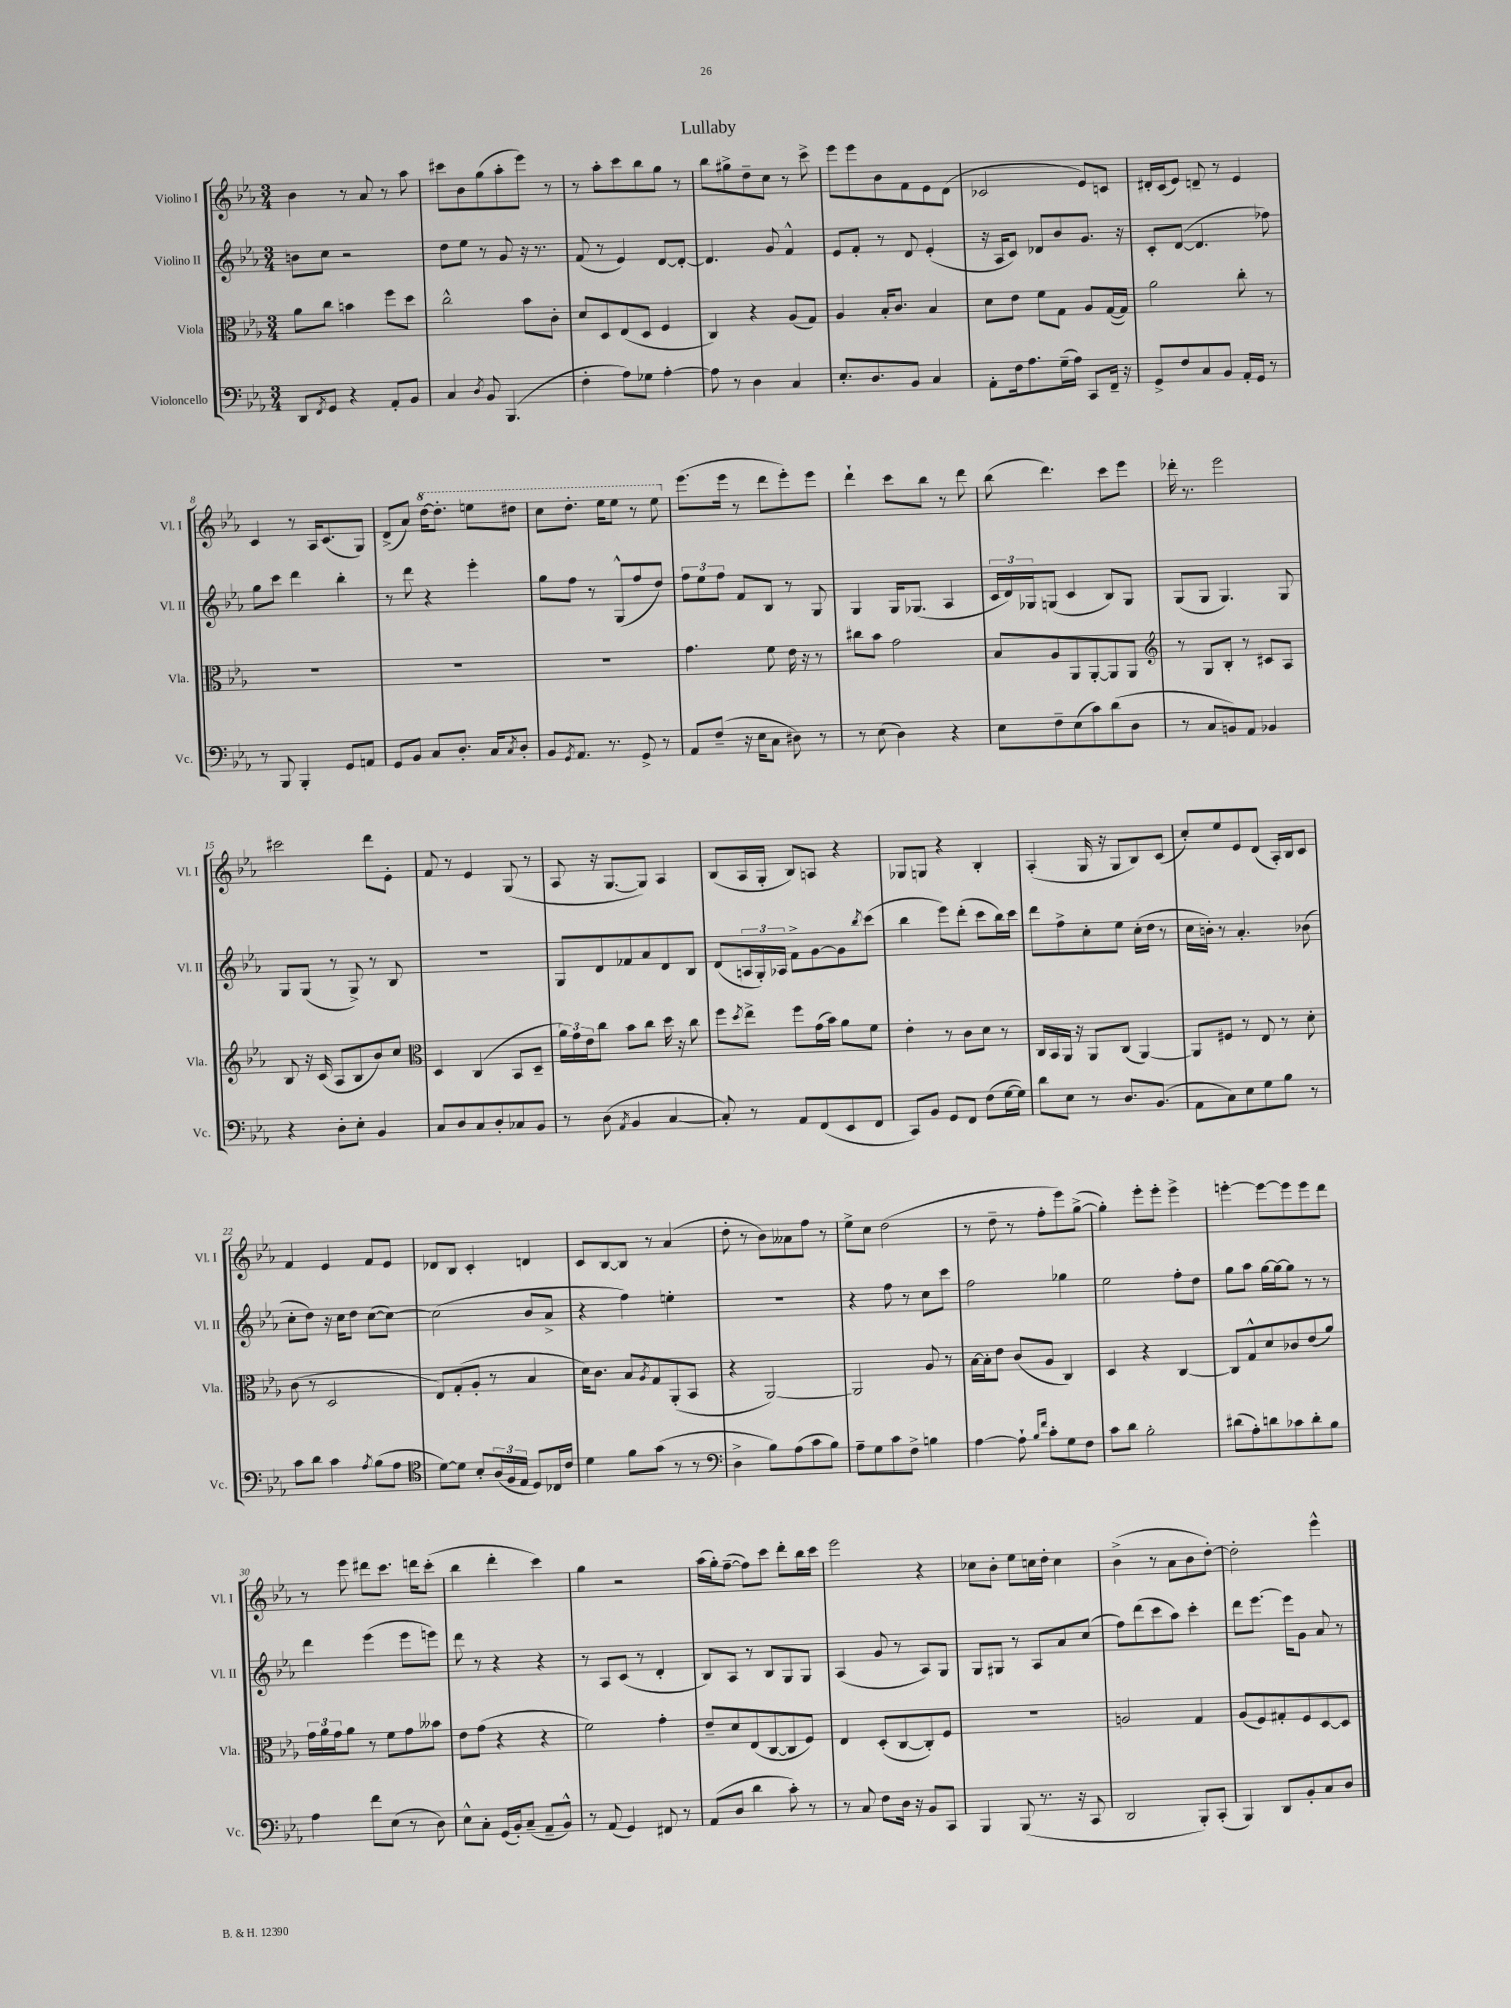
\header { title = "Lullaby" }
<<
\new StaffGroup <<
\new Staff = "s0" \with { instrumentName = "Violino I" shortInstrumentName = "Vl. I" } {
    \clef treble \key ees \major \numericTimeSignature \time 3/4
    bes'4 r8 aes'8 r8 aes''8 |
    cis'''8 bes'8 g''8( aes''8-. ees'''8) r8 |
    r8 aes''8-. c'''8 bes''8 g''8 r8 |
    bes''8 gis''8-> d''8-- c''8 r8 c'''8-> |
    ees'''8 ees'''8 bes'8 f'8 ees'8 d'8( |
    ces'2 ees'8) c'8 |
    dis'16-. c'16( ees'8) d'8-- r8 ees'4 |
    c'4 r8 aes16 c'8.( g8) |
    d'8->( aes'8) \ottava #1 d'''16~ d'''8.-. e'''8 dis'''8 |
    c'''8 d'''8.-. ees'''16 ees'''8 r8 ees'''8 \ottava #0 |
    ees'''8.( ees'''16 r8 d'''8 ees'''8-.) ees'''8 |
    d'''4-! c'''8 bes''8 r8 d'''8 |
    bes''8( d'''4.) c'''8 ees'''8 |
    des'''16-. r8. ees'''2 |
    cis'''2 d'''8 ees'8-. |
    f'8 r8 ees'4 g8( r8 |
    aes8 r16 g8.~ g8) aes4 |
    bes8( aes16 g16-. bes8) a8 r4 |
    ges8 g8 r4 bes4-. |
    aes4-.( g16 r16 g8 bes8) c'8( |
    c''8-.) ees''8 ees'8 d'8( aes16-.) bes16 c'8 |
    f'4 ees'4 f'8 ees'8 |
    des'8 bes8 c'4-. d'4 |
    c'8 bes8~ bes8 r8 aes'4( |
    d''8-. r8 bes'8) aeses'8 f''8 r8 |
    ees''8-> c''8 d''2( |
    r8 d''8-- r8 f''8-. ees'''8) g''8~->( |
    g''4-.) ees'''8-. ees'''8-. ees'''4-> |
    e'''4~-. e'''8~ e'''8 e'''8 d'''8 |
    r8 ees'''8 dis'''8 c'''8. d'''16 c'''8-.( |
    bes''4 d'''4-. c'''4) |
    g''4 r2 |
    aes''16( g''16-.) f''8~--( f''8) c'''8 d'''8-. bes''16 c'''16 |
    ees'''2 r4 |
    ces''8 bes'8-. ees''8 c''16 d''16-. c''4 |
    bes'4->( r8 aes'8 bes'8 d''8~-.) |
    d''2-. ees'''4-^ \bar "|." |
}
\new Staff = "s1" \with { instrumentName = "Violino II" shortInstrumentName = "Vl. II" } {
    \clef treble \key ees \major \numericTimeSignature \time 3/4
    b'8 c''8 r2 |
    d''8 ees''8 r8 g'8 r16 r8. |
    f'8( r8 ees'4) d'8~ d'8~-. |
    d'4. g'8 f'4-^ |
    ees'8 f'8-. r8 d'8 ees'4-.( |
    r16 aes16 c'8) des'8 bes'8 g'8. r16 |
    c'8-. d'8~( d'4. fes''8) |
    g''8 c'''8 d'''4 bes''4-. |
    r8 d'''8 r4 ees'''4-. |
    g''8 f''8 r8 g8-^( f''8 d''8) |
    \tuplet 3/2 { f''8 ees''8 f''8 } f'8 bes8 r8 g8 |
    g4 g16 ges8.( aes4 |
    \tuplet 3/2 { c'16 d'16) ges16 } g8( c'4 bes8) g8 |
    g8( g8 g4.) g8 |
    g8 g8( r8 g8->) r8 bes8 |
    R2. |
    g8 d'8 fes'8 aes'8 d'8 bes8 |
    d'8( \tuplet 3/2 { a16 g16-.) aes16 } f'8-> g'8~ g'8 \acciaccatura { bes''8 } c'''8( |
    bes''4 ees'''8) d'''8-.( c'''8 bes''16) c'''16 |
    d'''8 f''8-> c''8-. ees''8 c''16-.( d''16 r8 |
    c''16 b'16-.) r8 aes'4.-. bes'8( |
    c''8-. d''8) r16 c''16 d''8 c''8~( c''8~) |
    c''2( bes'8 aes'8-> |
    r4 f''4) e''4-. |
    R2. |
    r4 f''8 r8 c''8 c'''8 |
    f''2 ges''4 |
    ees''2 f''8-. d''8 |
    g''8 aes''8 g''16~ g''16~ g''8 r8 r8 |
    d'''4 ees'''4( ees'''8 e'''8) |
    d'''8 r8 r4 r4 |
    r8 aes8 c'8( r8 d'4-. |
    bes8) aes8 r8 bes8 g8 g8 |
    aes4( g'8 r8 aes8) g8 |
    g8 gis8 r8 aes8 aes'8 c''8( |
    f''8) d'''8( c'''8 aes''8) c'''4-. |
    d'''8 ees'''8.~ ees'''16 g'8 aes'8 r8 \bar "|." |
}
\new Staff = "s2" \with { instrumentName = "Viola" shortInstrumentName = "Vla." } {
    \clef alto \key ees \major \numericTimeSignature \time 3/4
    aes'8 c''8 b'4 f''8 d''8 |
    c''2-^ bes'8 c'8-. |
    d'8 d8 ees8( d8 f4 |
    c4) r4 aes8( g8) |
    aes4 bes16-. c'8. bes4 |
    d'8 ees'8 f'8 g8 aes8 g16~( g16) |
    aes'2 c''8-. r8 |
    R2. |
    R2. |
    R2. |
    g'4. f'8 ees'16 r16 r8 |
    cis''8 bes'8 g'2 |
    bes8 aes8 aes,8 aes,8~-. aes,8 aes,8 |
    \clef treble r8 g8 bes8-. r8 cis'8 aes8 |
    bes8 r16 c'16( aes8 bes8 bes'8) c''8 |
    \clef alto d4 c4( bes,8 d8-- |
    \tuplet 3/2 { aes'16) g'16 ees'16 } c''8 bes'8 c''8 d''16 r16 c''8 |
    f''8 \acciaccatura { d''8 } ees''8-> f''8 g'16( bes'16) aes'8 f'8 |
    ees'4-. r8 c'8 d'8 r8 |
    c16 bes,16 aes,16 r16 aes,8 c8( aes,4~) |
    aes,8 fis8 r8 ees8 r8 d'8-. |
    c'8( r8 d2 |
    ees8) g8-.( aes8-. r8 bes4 |
    d'16) c'8. bes8 \acciaccatura { aes8 } g8 aes,8-.( bes,8 |
    r4 aes,2~) |
    aes,2 aes8 r8 |
    bes16~ bes16-. ees'8 c'8( aes8 c4) |
    d4 r4 c4~ |
    c8 g8-^ d'8 ces'8 ees'8( aes'8) |
    \tuplet 3/2 { g'16 aes'16 g'16 } aes'8 r8 f'8 g'8 beses'8 |
    ees'8 g'8( r4 r4 |
    f'2) g'4-. |
    ees'8-- d'8 ees8( c8~ c8 f8) |
    ees4 d8-.( c8~ c8-.) f8 |
    R2. |
    a2 g4 |
    aes8( f8) gis8-. f8 d8~ d8 \bar "|." |
}
\new Staff = "s3" \with { instrumentName = "Violoncello" shortInstrumentName = "Vc." } {
    \clef bass \key ees \major \numericTimeSignature \time 3/4
    d,8 \acciaccatura { f,8 } g,8 r4 aes,8-. bes,8 |
    c4 \acciaccatura { d8 } bes,8 bes,,4.( |
    f4-. aes8) ges8 aes4~-. |
    aes8 r8 d4 c4 |
    ees8.-. d8. bes,8 c4 |
    aes,8-. f16 aes8. g16--( aes16) c,8 f,16-- r16 |
    g,8-> f8 c8 bes,8 aes,16-. g,16 r8 |
    r8 bes,,8 bes,,4-. g,8 a,8 |
    g,8 bes,8 c8 d8.-. c16 \acciaccatura { c8 } d8-. |
    bes,8 \acciaccatura { g,8 } aes,8. r8. g,8-> r8 |
    aes,8 f8--( r16 ees16 c8 dis8) r8 |
    r8 ees8( d4) r4 |
    ees8 f8-- ees8( c'8) d'8( d8 |
    r8 c8 b,8) aes,8 bes,4 |
    r4 d8-. ees8-. bes,4 |
    c8 d8 c8 d8-. ces8 bes,8 |
    r8 d8( \acciaccatura { aes,8 } bes,4 c4~ |
    c8-.) r8 aes,8 f,8( ees,8 f,8 |
    c,8) bes,8 g,8 f,8 f8( g16~ g16) |
    d'8 ees8 r8 d8. bes,8.( |
    aes,8 c8) ees8 g8 bes8 r8 |
    c'8 d'8 c'4 \acciaccatura { aes8 } bes8( aes8 |
    \clef tenor d'8~) d'8 bes8-. \tuplet 3/2 { aes16( f16 ees16 } d8) ces16 c'16 |
    d'4 f'8 g'8( r8 r8 |
    \clef bass d4-> bes8) aes8( c'8 bes8) |
    aes8-- g8 c'8 f8-> b4 |
    aes4~ aes8-! \grace { bes16 f'16 } c'8-. g8 f8 |
    c'8 d'8 bes2-. |
    dis'8( aes8-.) d'8 ces'8 d'8-. bes8 |
    aes4 f'8 ees8( r8 d8) |
    ees8-^ c8-. g,16( bes,16-.) c8--( aes,8-- bes,8-^) |
    r8 aes,8( g,4) fis,8 r8 |
    aes,8( d8 d'4 c'8-.) r8 |
    r8 c8 f8 d16 r16 bes,8 c,8 |
    bes,,4 bes,,8( r8. r16 c,8 |
    d,2 bes,,8-.) c,8-.( |
    bes,,4) d,8 bes,8-. c8 d8 \bar "|." |
}
>>
>>
